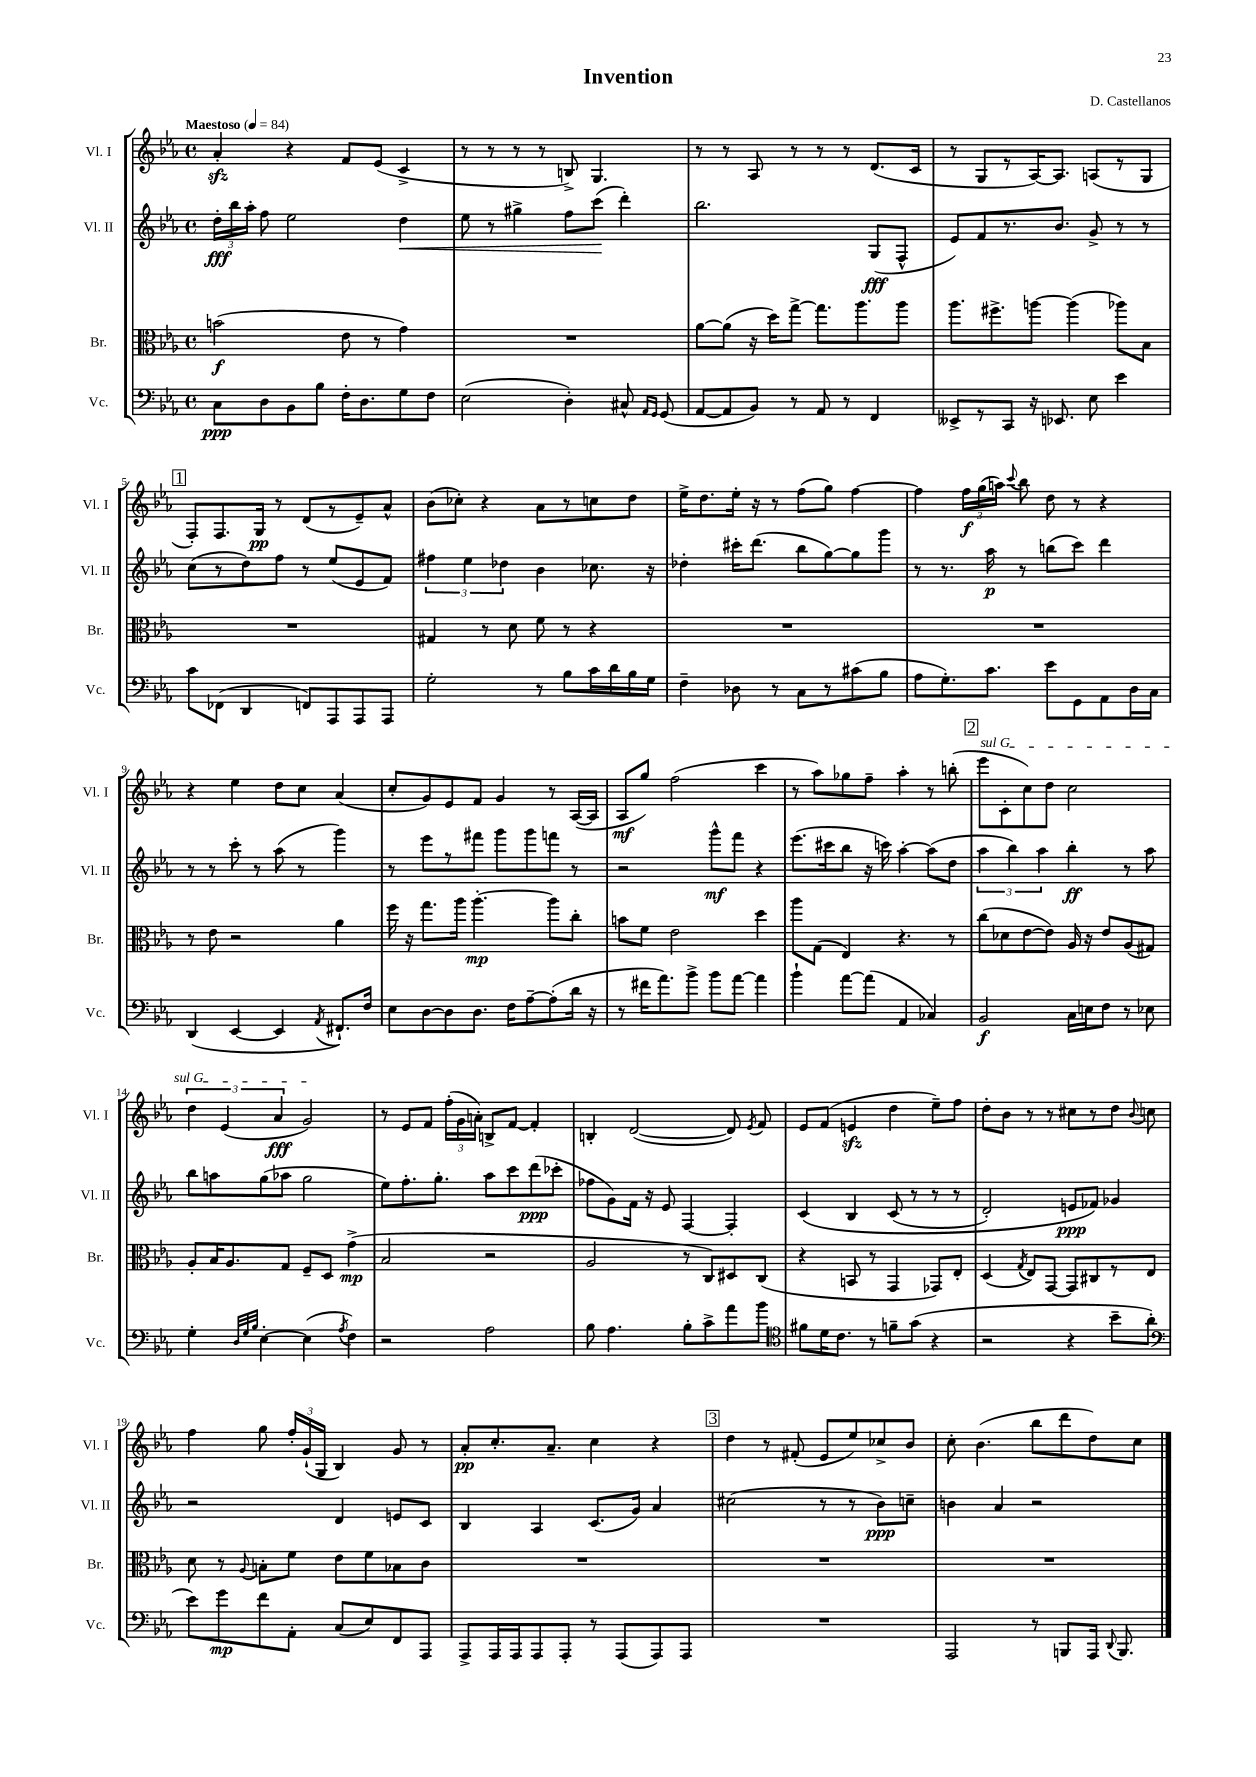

**kern	**kern	**kern	**kern
*staff4	*staff3	*staff2	*staff1
*clefF4	*clefC3	*clefG2	*clefG2
*k[b-e-a-]	*k[b-e-a-]	*k[b-e-a-]	*k[b-e-a-]
*M4/4	*M4/4	*M4/4	*M4/4
*met(c)	*met(c)	*met(c)	*met(c)
*MM84	*MM84	*MM84	*MM84
8C	(2b	24dd'	4a-'
.	.	24bb-	.
.	.	24aa-'	.
8D	.	8ff	.
8BB-	.	2ee-	4r
8B-	.	.	.
16F'	8e-	.	8f
8.D	.	.	.
.	8r	.	(8e-
8G	4g)	4dd	4c^
8F	.	.	.
=	=	=	=
(2E-	1r	8ee-	8r
.	.	8r	8r
.	.	4gg#^	8r
.	.	.	8r
4D')	.	8ff	8B^)
.	.	(8ccc	4.G
8C#^^	.	4ddd')	.
16qqAA-	.	.	.
16qqGG	.	.	.
(8GG	.	.	.
=	=	=	=
[8AA-	[8a-	2.bb-	8r
8AA-]	(8a-]	.	8r
8BB-)	16r	.	8A-
.	16dd)	.	.
8r	[8gg^	.	8r
8AA-	8.gg]	.	8r
8r	.	.	8r
.	8.aa-	.	.
4FF	.	(8G	(8.d
.	8aa-	8F^^	.
.	.	.	16c
=	=	=	=
8EE--^	8.aa-	8e-)	8r
8r	.	8f	8G
.	8.ff#^	.	.
8CC	.	8.r	8r
16r	[8aa	.	[16A-)
8.EE-	.	8.b-	8.A-]
.	(4aa]	.	.
8E-	.	8g^	(8A
4e-	8aa-)	8r	8r
.	8B-	8r	8G
=	=	=	=
8c	1r	(8cc	8F')
(8FF-	.	8r	8.F
4DD	.	8dd)	.
.	.	.	16G
.	.	8ff	8r
8FF)	.	8r	(8d
8AAA-	.	(8ee-	8r
8AAA-	.	8e-	8e-~)
8AAA-	.	8f)	8a-^^
=	=	=	=
2G'	4G#	6ff#	(8b-
.	.	.	8cc-')
.	.	6ee-	.
.	8r	.	4r
.	.	6dd-	.
.	8d	.	.
8r	8f	4b-	8a-
8B-	8r	.	8r
16c	4r	8.cc-	8cc
16d	.	.	.
16B-	.	.	8dd
16G	.	16r	.
=	=	=	=
4F~	1r	4dd-'	16ee-^
.	.	.	8.dd
8D-	.	16ccc#'	16ee-'
.	.	(8.ddd	16r
8r	.	.	8r
8C	.	8bb-	(8ff
8r	.	[8gg)	8gg)
(8c#	.	8gg]	[4ff
8B-	.	8ggg	.
=	=	=	=
8A-	1r	8r	4ff]
8.G')	.	8.r	.
.	.	.	24ff
.	.	.	(24gg
8.c	.	16aa-	.
.	.	.	24aa)
.	.	.	8qqccc
.	.	8r	8bb-
8e-	.	(8bb	8dd
8GG	.	8ccc)	8r
8AA-	.	4ddd	4r
16D	.	.	.
16C	.	.	.
=	=	=	=
(4DD	8r	8r	4r
.	8e-	8r	.
[4EE-	2r	8ccc'	4ee-
.	.	8r	.
4EE-]	.	(8aa-	8dd
.	.	8r	8cc
8qAA-	.	.	.
8.FF#`)	4a-	4ggg)	(4a-
16F	.	.	.
=	=	=	=
8E-	16ff	8r	8cc'
.	16r	.	.
[8D	8.gg	8eee-	8g)
8D]	.	8r	8e-
.	16aa-	.	.
8.D	[4.aa-'	8fff#	8f
.	.	8ggg	4g
16F	.	.	.
[8A-~	.	8ggg	.
(8A-']	8aa-]	8fff	8r
16d	8cc'	8r	([16A-
16r	.	.	16A-]
=	=	=	=
8r	8b	2r	8A-
16f#	8f	.	8gg)
8.a-)	.	.	.
.	2e-	.	(2ff
8b-^	.	.	.
8b-	.	8ggg^^	.
[8a-	.	8fff	.
4a-]	4dd	4r	4ccc
=	=	=	=
4b-`	8aa-	(8.eee-	8r
.	(8G	.	8aa-)
.	.	16ccc#	.
[8a-	4E-)	8bb-	8gg-
(8a-]	.	16r	8ff~
.	.	16ccc)	.
4AA-	4.r	[4aa-'	4aa-'
4C-)	.	(8aa-]	8r
.	8r	8dd	(8bb'
=	=	=	=
2BB-	(8cc	6aa-	8eee-
.	8d-	.	8c'
.	.	6bb-)	.
.	[8e-	.	8cc)
.	.	6aa-	.
.	8e-])	.	8dd
16C	16A-	4bb-'	2cc
16E	16r	.	.
8F	8e-	.	.
8r	(8A-	8r	.
8E-	8G#)	8aa-	.
=	=	=	=
4G'	8A-'	8bb-	6dd
.	16B-	8aa	.
.	.	.	(6e-
.	8.A-	.	.
32qqD	.	.	.
32qqG	.	.	.
32qqB-	.	.	.
[4E-'	.	(8gg	.
.	.	.	6a-
.	8G	8aa-	.
(4E-]	8F~	2gg	2g)
.	8D	.	.
8qA-	.	.	.
4F)	(4g^	.	.
=	=	=	=
2r	2B-	8ee-)	8r
.	.	8.ff'	8e-
.	.	.	8f
.	.	8.gg'	.
.	.	.	(24ff'
.	.	.	24g
.	.	.	24a')
2A-	2r	8aa-	8B^
.	.	8ccc	[8f
.	.	(8ddd	4f']
.	.	8ccc-'	.
=	=	=	=
8B-	2A-	8ff-	4B'
4.A-	.	8g)	.
.	.	16f	([2d
.	.	16r	.
.	.	8e-	.
8B-'	8r	[4F	.
8c^	8C)	.	.
8a-	8D#	4F']	8d])
.	.	.	8qe-
8b-	(8C	.	8f
=	=	=	=
*clefC4	*	*	*
8f#	4r	&(4c	8e-
16d	.	.	(8f
8.c	.	.	.
.	8BB	4B-	4e
8r	8r	.	.
8f~	4GG	(8c	4dd
(8g	.	8r	.
4r	8GG-)	8r	8ee-~)
.	8E-'	8r	8ff
=	=	=	=
2r	(4D	2d')	8dd'
.	.	.	8b-
.	8qG	.	.
.	8E-)	.	8r
.	[8GG	.	8r
4r	8GG]	8e	8cc#
.	8C#	8f-&)	8r
8b-~	8r	4g-	8dd
.	.	.	8qqb-
8a-'	8E-	.	8cc
=	=	=	=
*clefF4	*	*	*
8e-)	8d	2r	4ff
8g	8r	.	.
.	8qqA-	.	.
8f	8B'	.	8gg
8AA-'	8f	.	24ff'
.	.	.	(24g`
.	.	.	24G
(8C	8e-	4d	4B-)
8E-)	8f	.	.
8FF	8B-	8e	8g
8AAA-	8c	8c	8r
=	=	=	=
8AAA-^	1r	4B-	8a-'
16AAA-	.	.	8.cc'
16AAA-	.	.	.
8AAA-	.	4A-	.
.	.	.	8.a-~
8AAA-'	.	.	.
8r	.	(8.c	4cc
(8AAA-	.	.	.
.	.	16g)	.
8AAA-)	.	4a-	4r
8AAA-	.	.	.
=	=	=	=
1r	1r	(2cc#	4dd
.	.	.	8r
.	.	.	(8f#'
.	.	8r	8e-
.	.	8r	8ee-)
.	.	8b-)	8cc-^
.	.	8cc~	8b-
=	=	=	=
2AAA-	1r	4b	8cc'
.	.	.	(4.b-
.	.	4a-	.
8r	.	2r	8bb-
8BBB	.	.	8ddd
16AAA-	.	.	8dd)
8qqDD	.	.	.
8.BBB	.	.	.
.	.	.	8cc
==	==	==	==
*-	*-	*-	*-
